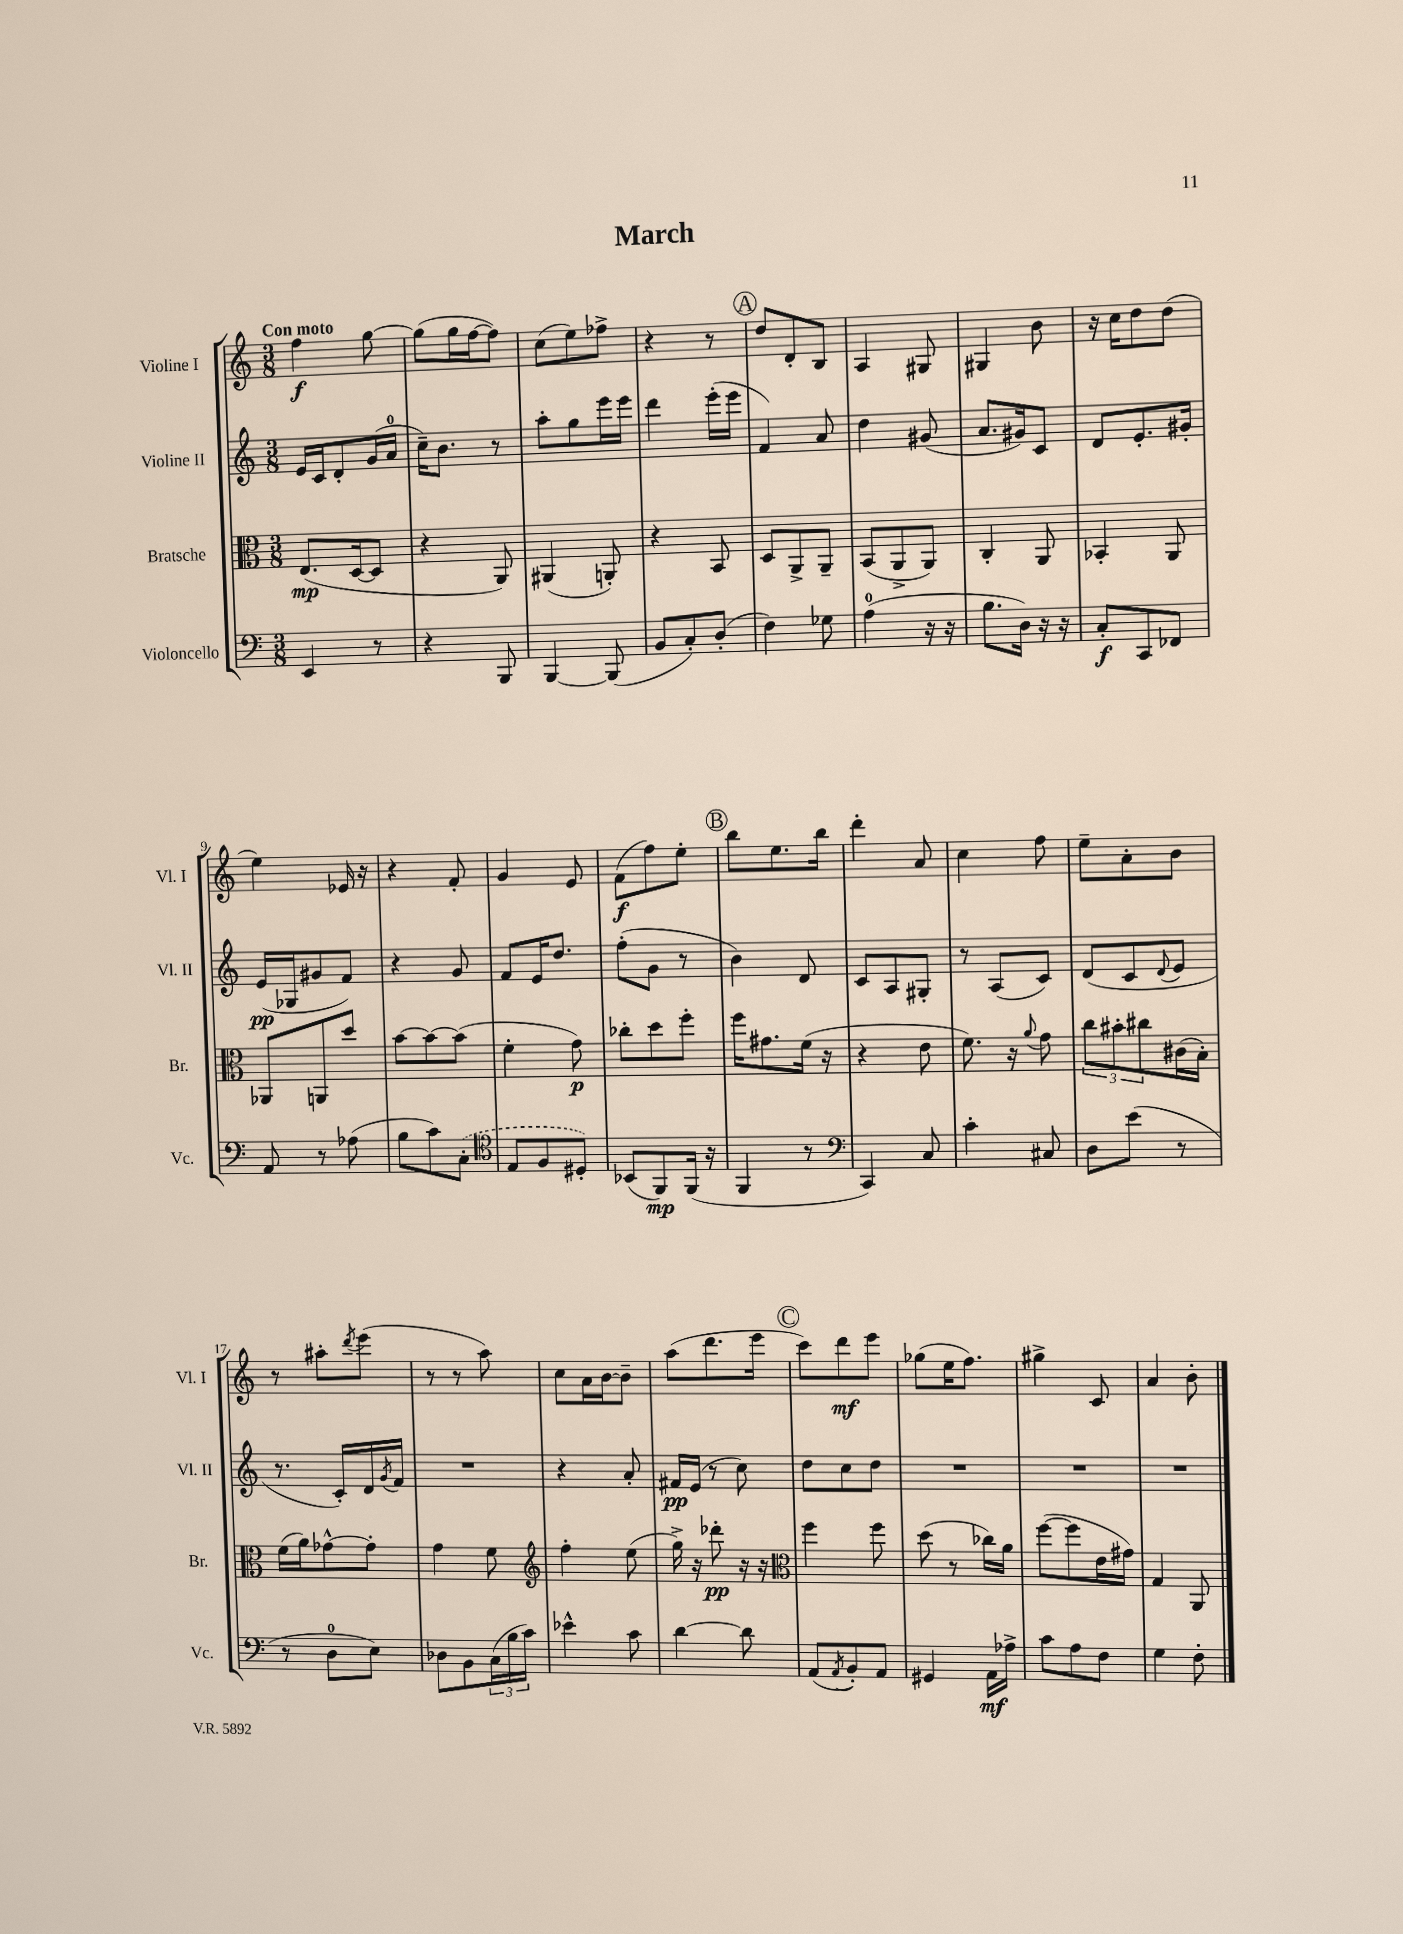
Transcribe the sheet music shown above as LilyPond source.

\header { title = "March" }
<<
\new StaffGroup <<
\new Staff = "s0" \with { instrumentName = "Violine I" shortInstrumentName = "Vl. I" } {
    \clef treble \key c \major \numericTimeSignature \time 3/8 \tempo "Con moto"
    f''4\f g''8~ |
    g''8( g''16 f''16~ f''8) |
    c''8( e''8) fes''8-> |
    r4 r8 |
    \mark \markup { \circle "A" } d''8 d'8-. b8 |
    a4 gis8 |
    gis4 b'8 |
    r16 c''16 d''8 d''8( |
    e''4) ees'16 r16 |
    r4 f'8-. |
    g'4 e'8 |
    f'8\f( f''8) e''8-. |
    \mark \markup { \circle "B" } b''8 e''8. b''16 |
    d'''4-. a'8 |
    c''4 f''8 |
    e''8-- a'8-. b'8 |
    r8 ais''8-. \acciaccatura { d'''8 } e'''8( |
    r8 r8 a''8) |
    c''8 a'16 b'16~ b'8-- |
    a''8( d'''8. e'''16 |
    \mark \markup { \circle "C" } c'''8) d'''8\mf e'''8 |
    ges''8( e''16 f''8.) |
    gis''4-> c'8 |
    a'4 b'8-. \bar "|." |
}
\new Staff = "s1" \with { instrumentName = "Violine II" shortInstrumentName = "Vl. II" } {
    \clef treble \key c \major \numericTimeSignature \time 3/8
    e'16 c'16 d'8-. g'16( a'16-0 |
    c''16--) b'8. r8 |
    a''8-. g''8 e'''16 e'''16 |
    d'''4 e'''16-.( e'''16 |
    \mark \markup { \circle "A" } f'4) a'8 |
    d''4 gis'8( |
    a'8. gis'16) c'8 |
    d'8 e'8.-. gis'16-. |
    e'16\pp( ges16 gis'8 f'8) |
    r4 g'8 |
    f'8 e'16 d''8. |
    f''8-.( g'8 r8 |
    \mark \markup { \circle "B" } b'4) d'8 |
    c'8 a8 gis8-. |
    r8 a8( c'8) |
    d'8( c'8 \appoggiatura { d'8 } e'8 |
    r8. c'16-.) d'16 \acciaccatura { g'8 } f'16 |
    R4. |
    r4 a'8-. |
    fis'16\pp e'16( r8 c''8) |
    \mark \markup { \circle "C" } d''8 c''8 d''8 |
    R4. |
    R4. |
    R4. \bar "|." |
}
\new Staff = "s2" \with { instrumentName = "Bratsche" shortInstrumentName = "Br." } {
    \clef alto \key c \major \numericTimeSignature \time 3/8
    e8.\mp( d16~ d8 |
    r4 a,8) |
    ais,4( a,8-.) |
    r4 b,8 |
    \mark \markup { \circle "A" } d8 a,8-> a,8-- |
    b,8( a,8-> a,8) |
    c4-. a,8 |
    bes,4-. a,8 |
    aes,8 a,8 d''8 |
    b'8~ b'8~ b'8( |
    f'4-. g'8\p) |
    ces''8-. d''8 f''8-. |
    \mark \markup { \circle "B" } f''16 gis'8. f'16( r16 |
    r4 e'8 |
    f'8.) r16 \appoggiatura { a'8 } g'8 |
    \tuplet 3/2 { c''8 bis'8-. cis''8 } cis'16( b16-.) |
    f'16( a'16) ges'8~-^ ges'8-. |
    g'4 f'8 |
    \clef treble f''4-. e''8( |
    g''16->) r16 des'''8-.\pp r16 r16 |
    \mark \markup { \circle "C" } \clef alto f''4 f''8 |
    d''8( r8 ces''16) a'16 |
    f''8~( f''8 e'16 gis'16) |
    g4 a,8 \bar "|." |
}
\new Staff = "s3" \with { instrumentName = "Violoncello" shortInstrumentName = "Vc." } {
    \clef bass \key c \major \numericTimeSignature \time 3/8
    e,4 r8 |
    r4 b,,8 |
    b,,4~ b,,8( |
    b,8 c8-.) d8-.( |
    \mark \markup { \circle "A" } f4) ges8 |
    a4-0( r16 r16 |
    b8. d16) r16 r16 |
    c8-.\f c,8 fes,8 |
    a,8 r8 aes8( |
    b8 c'8) \once \slurDashed c8-.( |
    \clef tenor e8 f8 dis8-.) |
    bes,8( f,8\mp) f,16( r16 |
    \mark \markup { \circle "B" } f,4 r8 |
    \clef bass c,4) c8 |
    c'4-. cis8 |
    d8 e'8( r8 |
    r8 d8-0 e8) |
    des8 b,8 \tuplet 3/2 { c16( b16 c'16) } |
    ees'4-^ c'8 |
    d'4~ d'8 |
    \mark \markup { \circle "C" } a,8( \acciaccatura { a,8 } b,8-.) a,8 |
    gis,4 a,16\mf aes16-> |
    c'8 a8 f8 |
    g4 f8-. \bar "|." |
}
>>
>>
